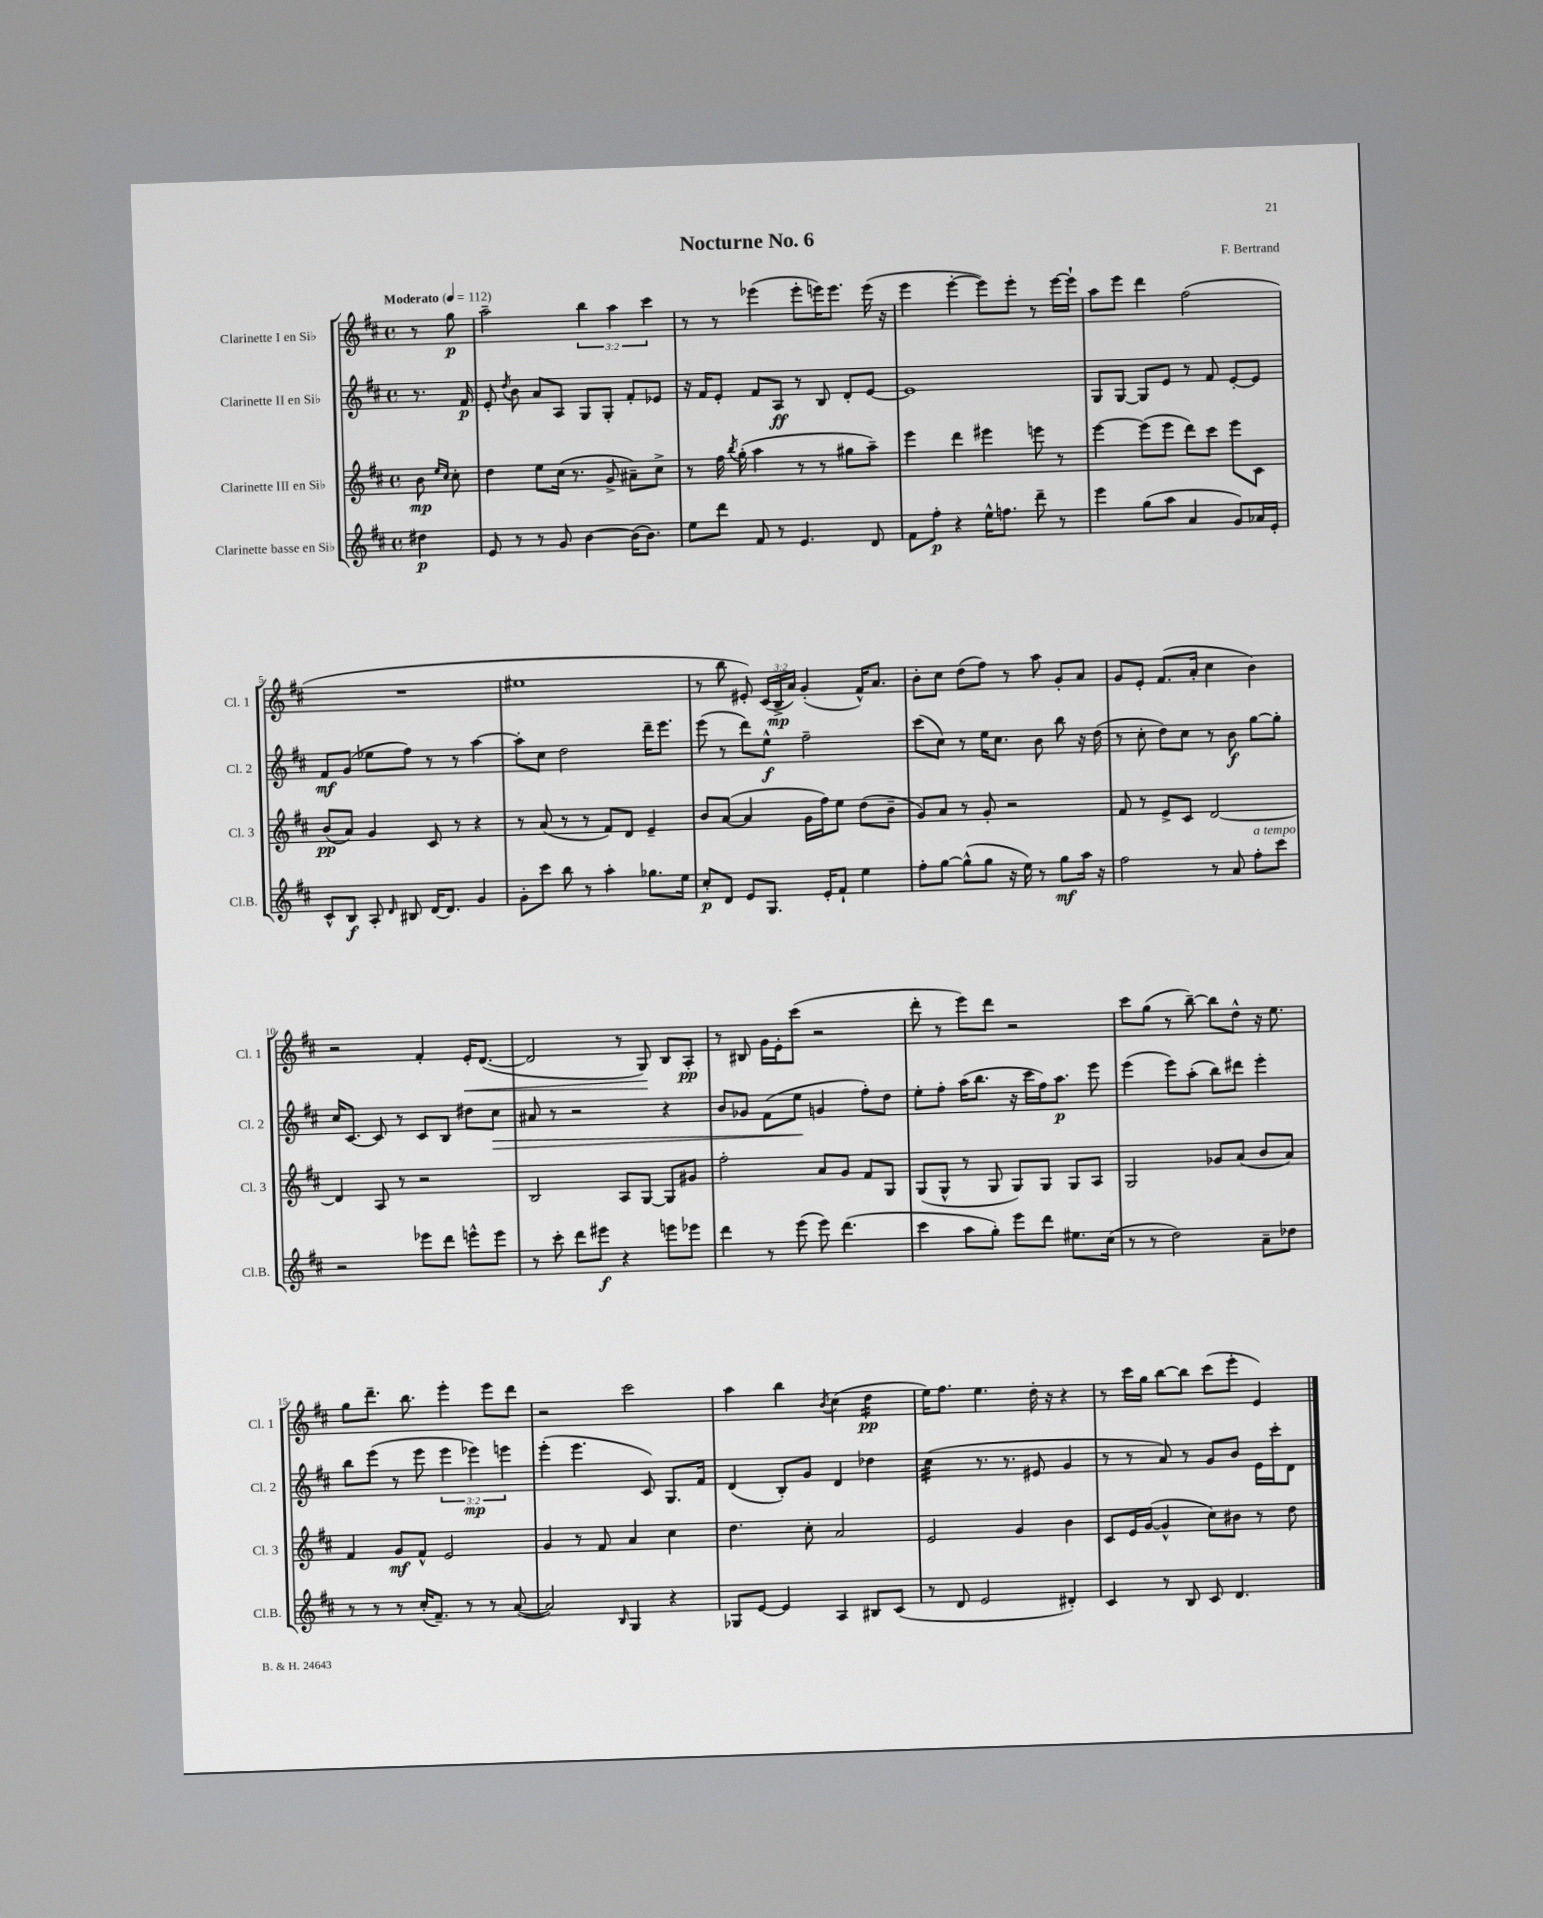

**kern	**kern	**kern	**kern
*staff4	*staff3	*staff2	*staff1
*clefG2	*clefG2	*clefG2	*clefG2
*k[f#c#]	*k[f#c#]	*k[f#c#]	*k[f#c#]
*M4/4	*M4/4	*M4/4	*M4/4
*met(c)	*met(c)	*met(c)	*met(c)
*MM112	*MM112	*MM112	*MM112
4dd#\	8b\	8.r	8r
.	16qqee/LL	.	.
.	16qqcc#/JJ	.	.
.	8cc#'\	.	8gg\
.	.	16f#/	.
=	=	=	=
8e/	4dd\	8e'/	2aa~\
.	.	8qdd/	.
8r	.	8b\	.
8r	8ee\L	8a/L	.
8g/	(16cc#\Jk	8A/J	.
.	8.r	.	.
[4b\	.	8G/L	6bb\
.	8g^/	8G'/J	.
.	.	.	6aa\
(16b\]LK	8a#~\L)	8f#'/L	.
8.b\J)	.	.	.
.	.	.	6ccc#\
.	8cc#^\J	8e-/J	.
=	=	=	=
8ee\L	8r	16r	8r
.	.	16f#/LK	.
8ddd\J	16ff#\	8e'/J	8r
.	8qbb/	.	.
.	(16gg'\	.	.
8f#/	4aa\	8f#/L	(4eee-\
8r	.	8A/J	.
4.e/	8r	8r	8eee-'\L
.	8r	8B/	16eee\K)
.	.	.	8.eee\J
.	8gg#\L	8d'/L	.
8d/	8aa~\J)	[8e/J	(16eee\
.	.	.	16r
=	=	=	=
8f#\L	4eee\	1e]	4eee\
8ff#'\J	.	.	.
4r	4ddd\	.	[4eee'\
16ee^^\LK	4eee#\	.	8eee\]L)
8.ff\J	.	.	.
.	.	.	8eee'\J
8ddd~\	8eee\	.	8r
8r	8r	.	[16eee\LL
.	.	.	16eee`\]JJ
=	=	=	=
4eee\	[4eee\	8G/L	8aa\L
.	.	[8G/J	8eee\J
(8gg\L	(8eee\]L	8G/]L	4ddd\
8aa\J	8eee\J	8e/J	.
4a/	8ddd\L)	8r	(2ff#\
.	8ccc#\J	8f#/	.
8g/L)	8eee\L	[8e'/L	.
16a-/L	8c#\J	8e/]J	.
16e'/JJ	.	.	.
=	=	=	=
8c#^^/L	(8b/L	8f#/L	1r
8B/J	8a/J)	(8g/J	.
8A'/	4g/	8ee-\L	.
16qqd/	.	.	.
8B#/	.	8ff#\J)	.
[16d/LK	8c#/	8r	.
8.d/]J	.	.	.
.	8r	8r	.
4g/	4r	[4aa\	.
=	=	=	=
8g'\L	8r	8aa'\]L	1ee#
8ccc#\J	(8a/	8cc#\J	.
8bb\	8r	2dd\	.
8r	8r	.	.
4aa'\	8f#/L)	.	.
.	8d/J	.	.
8.gg-\L	4e~/	16ddd~\LK	.
.	.	8.eee\J	.
16ee\Jk	.	.	.
=	=	=	=
8cc#'/L	8b/L	(8eee\	8r
8d/J	([8a/J	8r	8bb\
8e/L	4a/]	8ddd\L)	8e#'/)
8.G/J	.	8ee^^\J	(24c#/LL
.	.	.	24B^/
.	.	.	24a/JJ)
.	16g\LL	2ff#~\	(4g'/
16e'/LK	16ff#\J)	.	.
8f#`/J	8ee\J	.	.
4ee\	(8dd\L	.	16f#^^/LK)
.	.	.	8.a/J
.	8b~\J	.	.
=	=	=	=
8ff#'\L	8g/L)	(8ccc#\L	8b'\L
[8gg\J	8a/J	8cc#\J)	8cc#\J
(8gg^^\]L	8r	8r	(8dd\L
8gg\J	8g'/	16ee\LK	8ff#\J)
.	.	8.cc#\J	.
16r	2r	.	8r
16ee\)	.	.	.
8r	.	8b\	8aa\
8gg\L	.	8bb\	8g'/L
16aa\Jk	.	16r	8a/J
16r	.	(16dd\	.
=	=	=	=
2ff#\	8f#/	8r	8g/L
.	8r	8cc#'\	8e'/J
.	8e^/L	8dd\L)	(8.f#/L
.	8c#/J	8cc#\J	.
.	.	.	16a'/Jk
8r	[2d/	8r	4cc#\
8a/	.	8b\	.
8ff#'\L	.	[8gg\L	4b\)
8ccc#\J	.	8gg'\]J	.
=	=	=	=
2r	4d/]	16cc#/LK	2r
.	.	[8.c#/J	.
.	8A/	8c#/]	.
.	8r	8r	.
8eee-\L	2r	8c#/L	4f#'/
8ddd\J	.	8B/J	.
8eee^^\L	.	8dd#\L	16e'/LK
.	.	.	([8.d/J
8eee\J	.	8cc#\J	.
=	=	=	=
8r	2B/	8a#/	2d/]
8ccc#'\	.	8r	.
8ddd\L	.	2r	.
8eee#\J	.	.	.
4r	8A/L	.	8r
.	[8G/J	.	8G/)
8eee\L	8G/]L	4r	8B/L
8eee-\J	8g#/J	.	8A'/J
=	=	=	=
4ddd\	2ff#'\	8b/L	8r
.	.	8g-/J	8B#/
8r	.	(8f#\L	16g\LL
.	.	.	16e'\J
(8eee\	.	8ee\J	(8ccc#\J
8eee\)	8a/L	4g/	2r
(4.ddd\	8g/J	.	.
.	8f#/L	8ff#'\L)	.
.	8G/J	8dd\J	.
=	=	=	=
4ccc#\	(8G/L	8ee'\L	8ddd'\
.	8G^^/J	8ff#'\J	8r
8aa\L	8r	(16aa\LK	8eee\L)
.	.	8.bb\J	.
8gg'\J)	8G/	.	8ddd\J
8eee\L	8G/L)	16r	2r
.	.	16ccc#\LL	.
8ddd\J	8G/J	16ff#\J)	.
.	.	8.aa\J	.
8.ee#\L	8G/L	.	.
.	8A/J	8eee\	.
(16cc#\Jk	.	.	.
=	=	=	=
8r	2G/	(4eee\	8ccc#\L
8r	.	.	(8gg\J
2dd\)	.	8eee\L)	8r
.	.	(8aa'\J	[8bb~\)
.	8g-/L	8bb\L)	8bb\]L
.	(8a/J	8ddd#\J	8dd^^\J
8a~\L	8b/L	4eee'\	16r
.	.	.	8.ee\
8dd-\J	8a/J)	.	.
=	=	=	=
8r	4f#/	8bb\L	8gg\L
8r	.	(8eee\J	8.ddd~\J
8r	8g/L	8r	.
.	.	.	8.bb\
(16cc#'/LK	8f#^^/J	8eee\	.
8.f#~/J)	.	.	.
.	2e/	6eee\	4eee'\
8r	.	.	.
.	.	6eee-\)	.
8r	.	.	8eee\L
.	.	6eee\	.
([8a/	.	.	8ddd\J
=	=	=	=
2a/])	4g/	(4eee'\	2r
.	8r	4.eee\	.
.	8f#/	.	.
16qqB/	.	.	.
4G/	4a/	.	2ccc#\
.	.	8c#/)	.
4r	4cc#\	8.G/L	.
.	.	16f#/Jk	.
=	=	=	=
8G-/L	4.dd\	(4d/	4aa\
[8e/J	.	.	.
4e/]	.	8B'/L)	4bb\
.	8cc#'\	8g/J	.
.	.	.	8qb/
4A/	2a/	4d/	(4cc#\
8B#/L	.	4dd-\	4dd\
(8c#/J	.	.	.
=	=	=	=
8r	2e/	(4cc#\	16ee\LK)
.	.	.	8.ff#\J
8d/	.	.	.
2e/	.	8.r	4.ee\
.	.	8.r	.
.	4g/	.	.
.	.	8e#/	16dd'\
.	.	.	16r
4d#'/)	4b\	4g/	4r
=	=	=	=
4c#/	8c#/L	8r	8r
.	16e/L	8r	16ccc#\LL
.	([16g/JJ	.	16gg\JJ
8r	4g^^/]	8a/)	[8bb\L
8B/	.	8r	8bb\]J
8c#/	8cc#\L)	8g/L	(8ccc#\L
4.d/	8b#\J	8b/J	8eee'\J
.	8r	16e\LL	4e/)
.	.	16ccc#'\J	.
.	8dd\	8d\J	.
==	==	==	==
*-	*-	*-	*-
